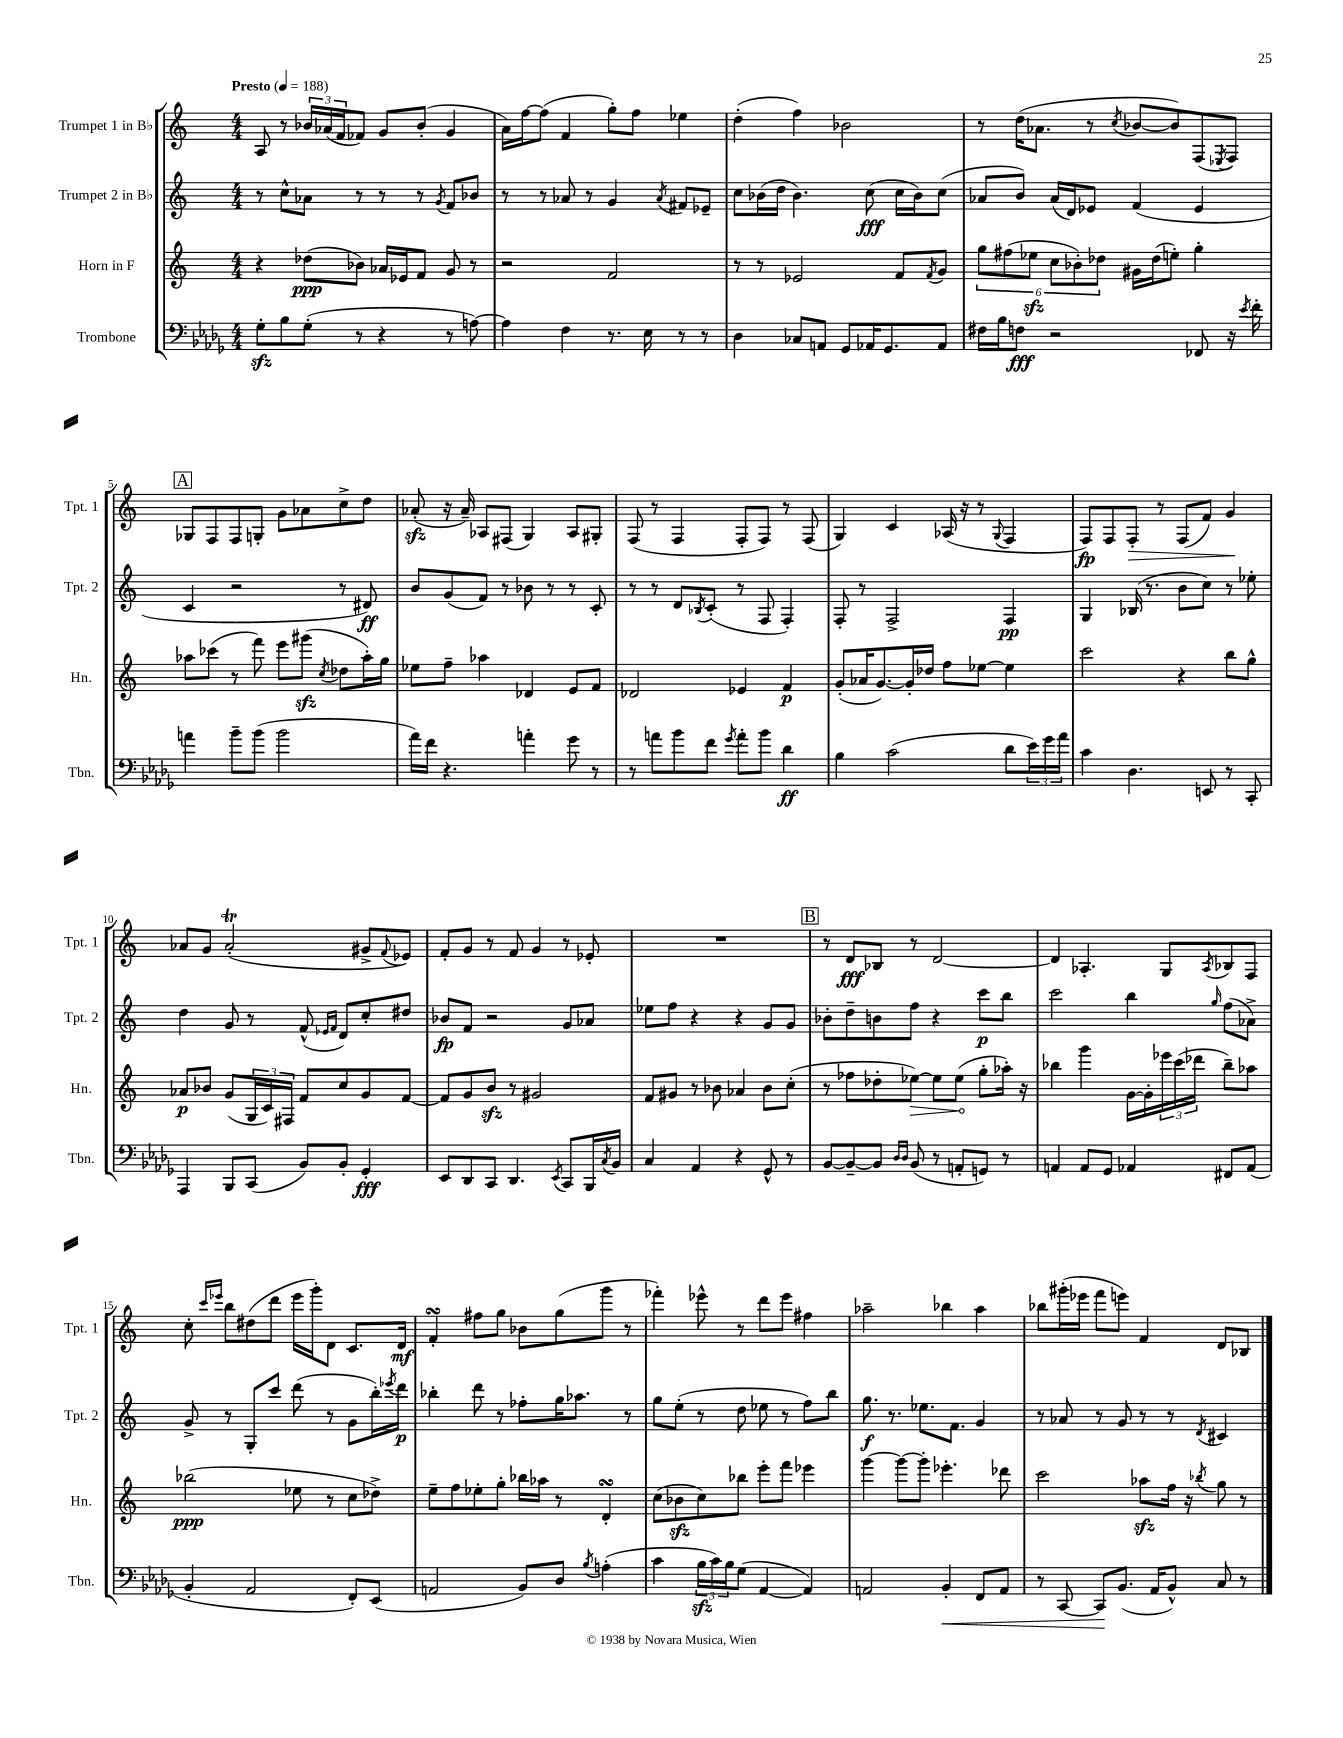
<<
\new StaffGroup <<
\new Staff = "s0" \with { instrumentName = "Trumpet 1 in Bb" shortInstrumentName = "Tpt. 1" } {
    \clef treble \key c \major \numericTimeSignature \time 4/4 \tempo "Presto" 4 = 188
    a8 r8 \tuplet 3/2 { bes'16 aes'16( f'16 } fes'8) g'8 bes'8-.( g'4 |
    a'16) f''16~ f''8( f'4 g''8-.) f''8 ees''4 |
    d''4-.( f''4) bes'2 |
    r8 d''16( aes'8. r8 \acciaccatura { c''8 } bes'8~ bes'8) f8( \acciaccatura { ees8 } f8) |
    \mark \markup { \box "A" } ges8 f8 f8 g8-. g'8 aes'8 c''8-> d''8 |
    aes'8-.\sfz( r16 aes'16--) aes8 fis8( g4) aes8 gis8-. |
    f8( r8 f4 f8-. f8) r8 f8( |
    g4) c'4 aes16( r16 r8 \appoggiatura { g8 } f4 |
    f8\fp) f8 f8-.\> r8 f8( f'8) g'4\! |
    aes'8 g'8 aes'2-.\trill( gis'8-> \appoggiatura { f'8 } ees'8) |
    f'8-. g'8 r8 f'8 g'4 r8 ees'8-. |
    R1 |
    \mark \markup { \box "B" } r8 d'8\fff bes8 r8 d'2~ |
    d'4 aes4.-. g8 \acciaccatura { aes8 } bes8 f8 |
    c''8-. \grace { c'''16 ees'''16 } b''8 dis''8( d'''8 ees'''16 g'''16-.) d'8 c'8. d'16\mf |
    f'4-.\turn fis''8 g''8 bes'8 g''8( g'''8 r8 |
    fes'''4-.) ees'''8-^ r8 d'''8 ees'''8 fis''4 |
    aes''2-- bes''4 aes''4 |
    bes''8 gis'''16-.( ees'''16 f'''8 e'''8) f'4 d'8 bes8 \bar "|." |
}
\new Staff = "s1" \with { instrumentName = "Trumpet 2 in Bb" shortInstrumentName = "Tpt. 2" } {
    \clef treble \key c \major \numericTimeSignature \time 4/4
    r8 c''8-^ aes'8 r8 r8 r8 \acciaccatura { g'8 } f'8 bes'8 |
    r8 r8 aes'8 r8 g'4 \acciaccatura { aes'8 } fis'8 ees'8-- |
    c''8 bes'16( d''16 bes'4.) c''8\fff( c''16 bes'16) c''8( |
    aes'8 b'8) aes'16( d'16) ees'8 f'4( ees'4 |
    \mark \markup { \box "A" } c'4 r2 r8 dis'8\ff) |
    b'8 g'8( f'8) r8 bes'8 r8 r8 c'8-. |
    r8 r8 d'8 \acciaccatura { bes8 } c'8-.( r8 f8 f4-.) |
    f8-. r8 f2-> f4\pp |
    g4 bes16( r8. b'8 c''8) r8 ees''8-. |
    d''4 g'8 r8 f'8-^( \grace { ees'16 f'16 } d'8) c''8-. dis''8 |
    bes'8\fp f'8 r2 g'8 aes'8 |
    ees''8 f''8 r4 r4 g'8 g'8 |
    \mark \markup { \box "B" } bes'8-. d''8-- b'8 f''8 r4 c'''8\p b''8 |
    c'''2 b''4 \grace { g''16 } f''8( aes'8->) |
    g'8-> r8 g8-. c'''8 d'''8( r8 g'8 b''16-.) \acciaccatura { ees'''8 } d'''16\p |
    bes''4-. d'''8 r8 fes''8-. g''16 aes''8. r8 |
    g''8 e''8-.( r8 d''8 ees''8 r8 f''8) b''8 |
    g''8.\f r8. ees''8. f'8. g'4 |
    r8 aes'8 r8 g'8 r8 r8 \acciaccatura { d'8 } cis'4 \bar "|." |
}
\new Staff = "s2" \with { instrumentName = "Horn in F" shortInstrumentName = "Hn." } {
    \clef treble \key c \major \numericTimeSignature \time 4/4
    r4 des''8\ppp( bes'8) aes'16 ees'16 f'8 g'8 r8 |
    r2 f'2 |
    r8 r8 ees'2 f'8 \acciaccatura { f'8 } g'8 |
    \tuplet 6/4 { g''8 fis''8( ees''8\sfz c''8 bes'8-.) des''8 } gis'16 des''16( e''8-.) g''4-. |
    \mark \markup { \box "A" } aes''8 ces'''8( r8 f'''8) e'''8 gis'''8\sfz( \acciaccatura { c''8 } des''8 aes''16-.) g''16 |
    ees''8 f''8-- aes''4 des'4 e'8 f'8 |
    des'2 ees'4 f'4\p |
    g'8-.( aes'16 g'8.~) g'16-. des''16 f''8 ees''8~ ees''4 |
    c'''2 r4 b''8 g''8-^ |
    aes'8\p bes'8 g'8( \tuplet 3/2 { g16 c'16) fis16 } f'8 c''8 g'8 f'8~ |
    f'8 g'8 b'8\sfz r8 gis'2 |
    f'8 gis'8 r8 bes'8 aes'4 bes'8 c''8-.( |
    \mark \markup { \box "B" } r8 fes''8 des''8-. \once \override Hairpin.circled-tip = ##t ees''8~\>) ees''8 ees''8\!( g''8-. aes''16-.) r16 |
    bes''4 g'''4 g'16~ g'16-. \tuplet 3/2 { ees'''16 c'''16( des'''16 } bes''8--) aes''8 |
    bes''2\ppp( ees''8 r8 c''8 des''8->) |
    e''8-- f''8 ees''8-. g''8-. bes''16 aes''16 r8 d'4-.\turn |
    c''8( bes'8\sfz c''8) bes''8 e'''8-. f'''8 ees'''4 |
    g'''4~ g'''8~ g'''8-. ees'''4.-. des'''8 |
    c'''2 aes''8\sfz f''16 r16 \acciaccatura { bes''8 } g''8 r8 \bar "|." |
}
\new Staff = "s3" \with { instrumentName = "Trombone" shortInstrumentName = "Tbn." } {
    \clef bass \key des \major \numericTimeSignature \time 4/4
    ges8-.\sfz bes8 ges8-.( r8 r4 r8 a8~) |
    a4 f4 r8. ees16 r8 r8 |
    des4 ces8 a,8 ges,8 aes,16 ges,8. aes,8 |
    fis16 bes16 f8\fff r2 fes,8 r16 \acciaccatura { ees'8 } f'16-. |
    \mark \markup { \box "A" } a'4 bes'8-- bes'8( bes'2 |
    aes'16) f'16 r4. a'4-. ges'8 r8 |
    r8 a'8 bes'8 f'8 \acciaccatura { ges'8 } a'8-. bes'8 des'4\ff |
    bes4 c'2( des'8 \tuplet 3/2 { ees'16) ges'16 aes'16 } |
    c'4 des4. e,8 r8 c,8-. |
    aes,,4 bes,,8 c,8( bes,8) bes,8-. ges,4-.\fff |
    ees,8 des,8 c,8 des,4. \acciaccatura { ees,8 } c,8 bes,,16 \acciaccatura { c8 } bes,16 |
    c4 aes,4 r4 ges,8-^ r8 |
    \mark \markup { \box "B" } bes,8~ bes,8~-- bes,8 \grace { des16 des16 } bes,8( r8 a,8-. g,8) r8 |
    a,4 a,8 ges,8 aes,4 fis,8 aes,8( |
    bes,4-. aes,2 f,8-.) ees,8( |
    a,2 bes,8) des8 \acciaccatura { bes8 } a4-.( |
    c'4 \tuplet 3/2 { bes16\sfz c'16) bes16 } ges8( aes,4~ aes,4) |
    a,2 bes,4-.\< f,8 a,8 |
    r8 c,8~ c,8\! bes,8.( aes,16 bes,8-^) c8 r8 \bar "|." |
}
>>
>>
